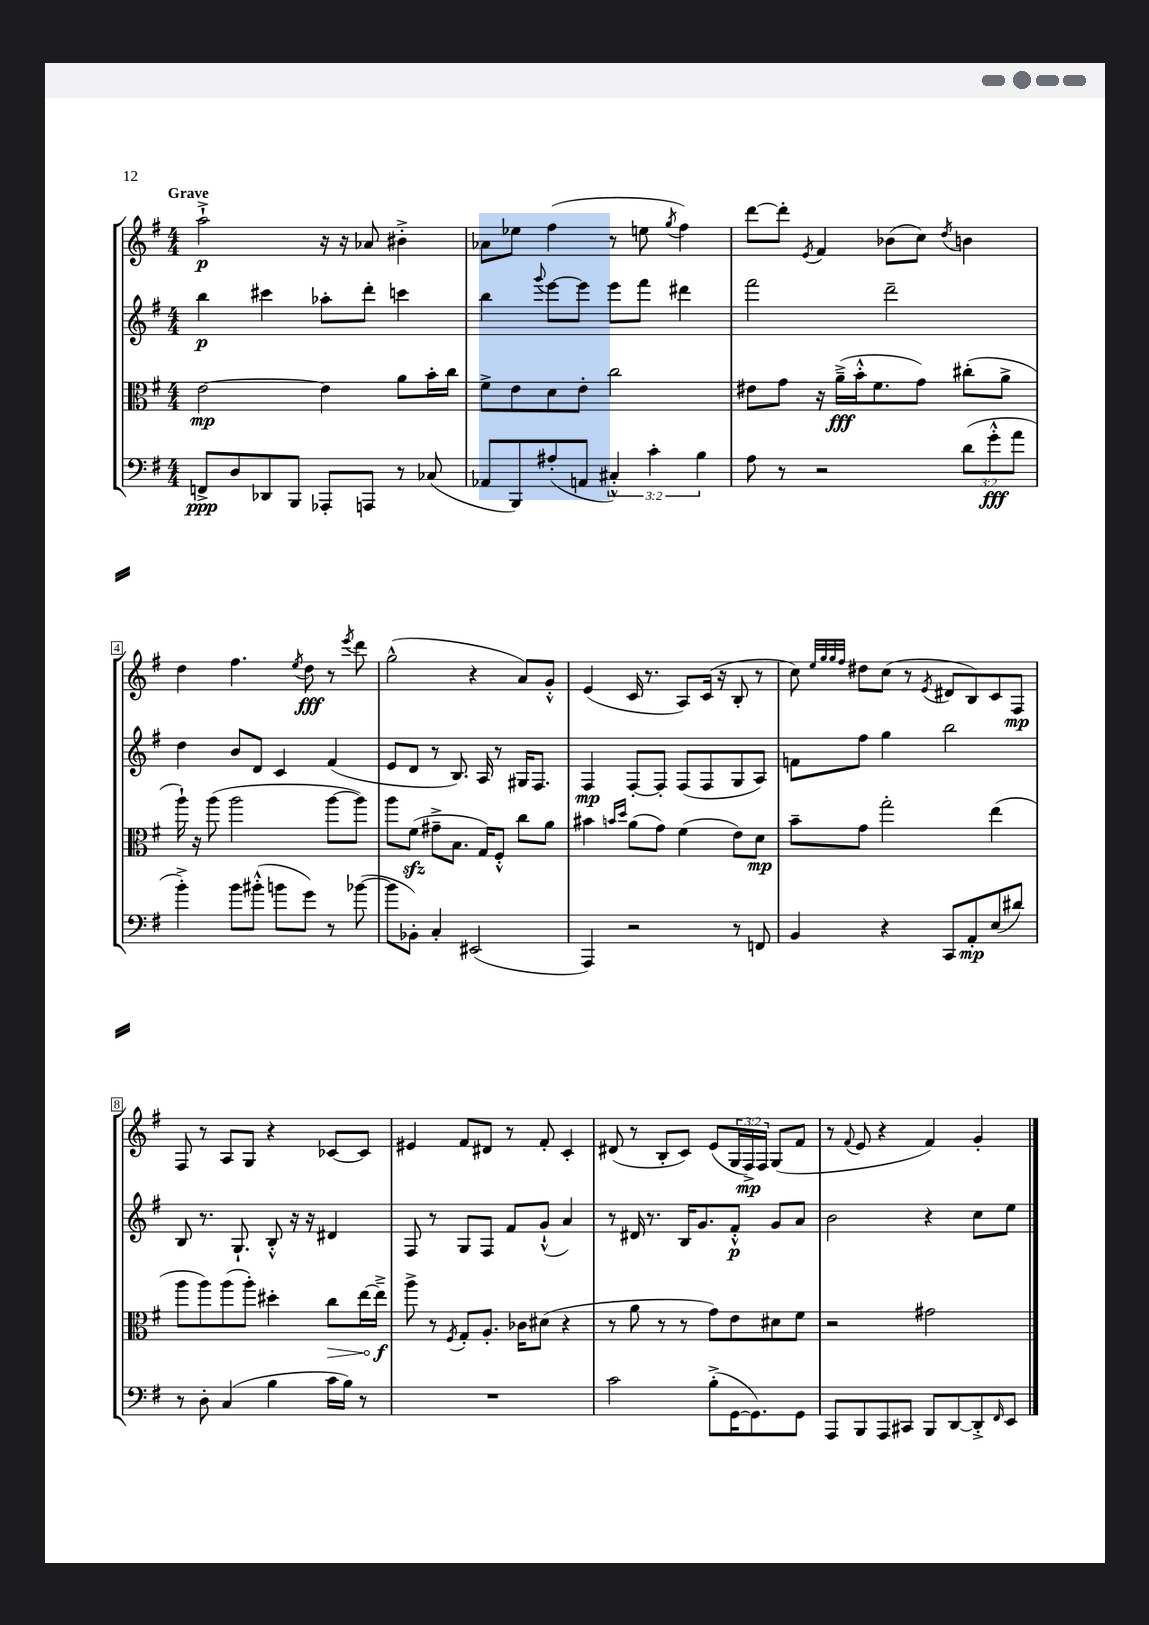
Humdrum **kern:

**kern	**kern	**kern	**kern
*staff4	*staff3	*staff2	*staff1
*clefF4	*clefC3	*clefG2	*clefG2
*k[f#]	*k[f#]	*k[f#]	*k[f#]
*M4/4	*M4/4	*M4/4	*M4/4
8FF^	[2e	4bb	2aa`^
8D	.	.	.
8DD-	.	4ccc#	.
8BBB	.	.	.
8AAA-'	4e]	8aa-'	16r
.	.	.	16r
8AAA	.	8ddd'	8a-
8r	8a	4ccc	4b#'^
(8C-	16b'	.	.
.	16cc	.	.
=	=	=	=
8AA-	8f#^	4bb	8a-
8BBB)	8e	.	8ee-
.	.	8qqggg	.
(8A#'	8d	[8eee	(4ff#
8AA	8e'	8eee]	.
6C#'^^)	2cc	8eee	8r
.	.	8fff#	8ee
6c'	.	.	.
.	.	.	8qgg
.	.	4ddd#	4ff#)
6B	.	.	.
=	=	=	=
8A	8e#	2fff#	[8ddd
8r	8g	.	8ddd']
.	.	.	8qe
2r	16r	.	4f#
.	(16a~^	.	.
.	16b'^^	.	.
.	8.f#	.	.
.	.	2ddd~	(8b-
.	8g)	.	8cc)
.	.	.	8qdd
(12d	(8cc#'	.	4b
12g'^^	.	.	.
.	8a^	.	.
12a	.	.	.
=	=	=	=
4b'^)	16aa`)	4dd	4dd
.	16r	.	.
.	(8aa	.	.
8b	2aa	8b	4.ff#
(8b#'^^	.	8d	.
8b	.	4c	.
.	.	.	8qee
8g)	.	.	8dd
8r	[8aa	(4f#	8r
.	.	.	8qeee
([8b-	8aa])	.	8ddd
=	=	=	=
8b-]	8aa	8e	(2gg^^
8BB-')	(8f#	8d	.
4C'	8g#~^	8r	.
.	8.B	8.B)	.
(2EE#	.	.	4r
.	16G)	16A	.
.	8F#'^^	8r	.
.	8cc	16G#	8a)
.	.	8.F#	.
.	8a	.	8g'^^
=	=	=	=
4AAA)	4b#	4F#	(4e
.	16qqb	.	.
.	16qqdd	.	.
2r	(8a	[8F#'	16c
.	.	.	8.r
.	8g)	8F#']	.
.	(4f#	(8F#	8A)
.	.	8F#	(16c
.	.	.	16r
8r	8e)	8G	8B'
8FF	8d	8A)	8r
=	=	=	=
4BB	8b~	8f	8cc)
.	.	.	32qqee
.	.	.	32qqgg
.	.	.	32qqgg
.	.	.	32qqff#
.	8g	8ff#	8dd#
4r	2gg'	4gg	(8cc
.	.	.	8r
.	.	.	8qe
8CC	.	2bb	8d#
8AA'	.	.	8B)
(8E	(4ee	.	8c
8d#)	.	.	8F#
=	=	=	=
8r	8aa	8B	8F#
8D'	8aa)	8.r	8r
(4C	(8aa	.	8A
.	.	8.G`	.
.	8aa')	.	8G
4B	4dd#'	8B'^^	4r
.	.	16r	.
.	.	16r	.
16c	8cc	4d#	[8c-
16B)	.	.	.
8r	[16ee	.	8c-]
.	16ee~^]	.	.
=	=	=	=
1r	8aa^	8F#	4e#
.	8r	8r	.
.	8qF#	.	.
.	8G'	8G	8f#
.	8.A'	8F#	8d#
.	.	8f#	8r
.	16c-	.	.
.	(8d#	(8g`^^	8f#'
.	4r	4a)	4c'
=	=	=	=
2c	8r	8r	(8d#
.	8a	16d#	8r
.	.	8.r	.
.	8r	.	8B'
.	8r	16B	8c)
.	.	8.g	.
(8B'^	8g)	.	(8e
[16GG	8e	8f#'^^	24G
.	.	.	24F#^)
8.GG])	.	.	.
.	.	.	24F#
.	8d#	8g	(8G
8GG	8f#	8a	8f#
=	=	=	=
8AAA	2r	2b	8r
.	.	.	8qqf#
8BBB	.	.	8e
8AAA	.	.	4r
8CC#	.	.	.
8BBB	2g#	4r	4f#)
[8DD	.	.	.
8DD'^]	.	8cc	4g'
16qqFF#	.	.	.
8EE	.	8ee	.
==	==	==	==
*-	*-	*-	*-
